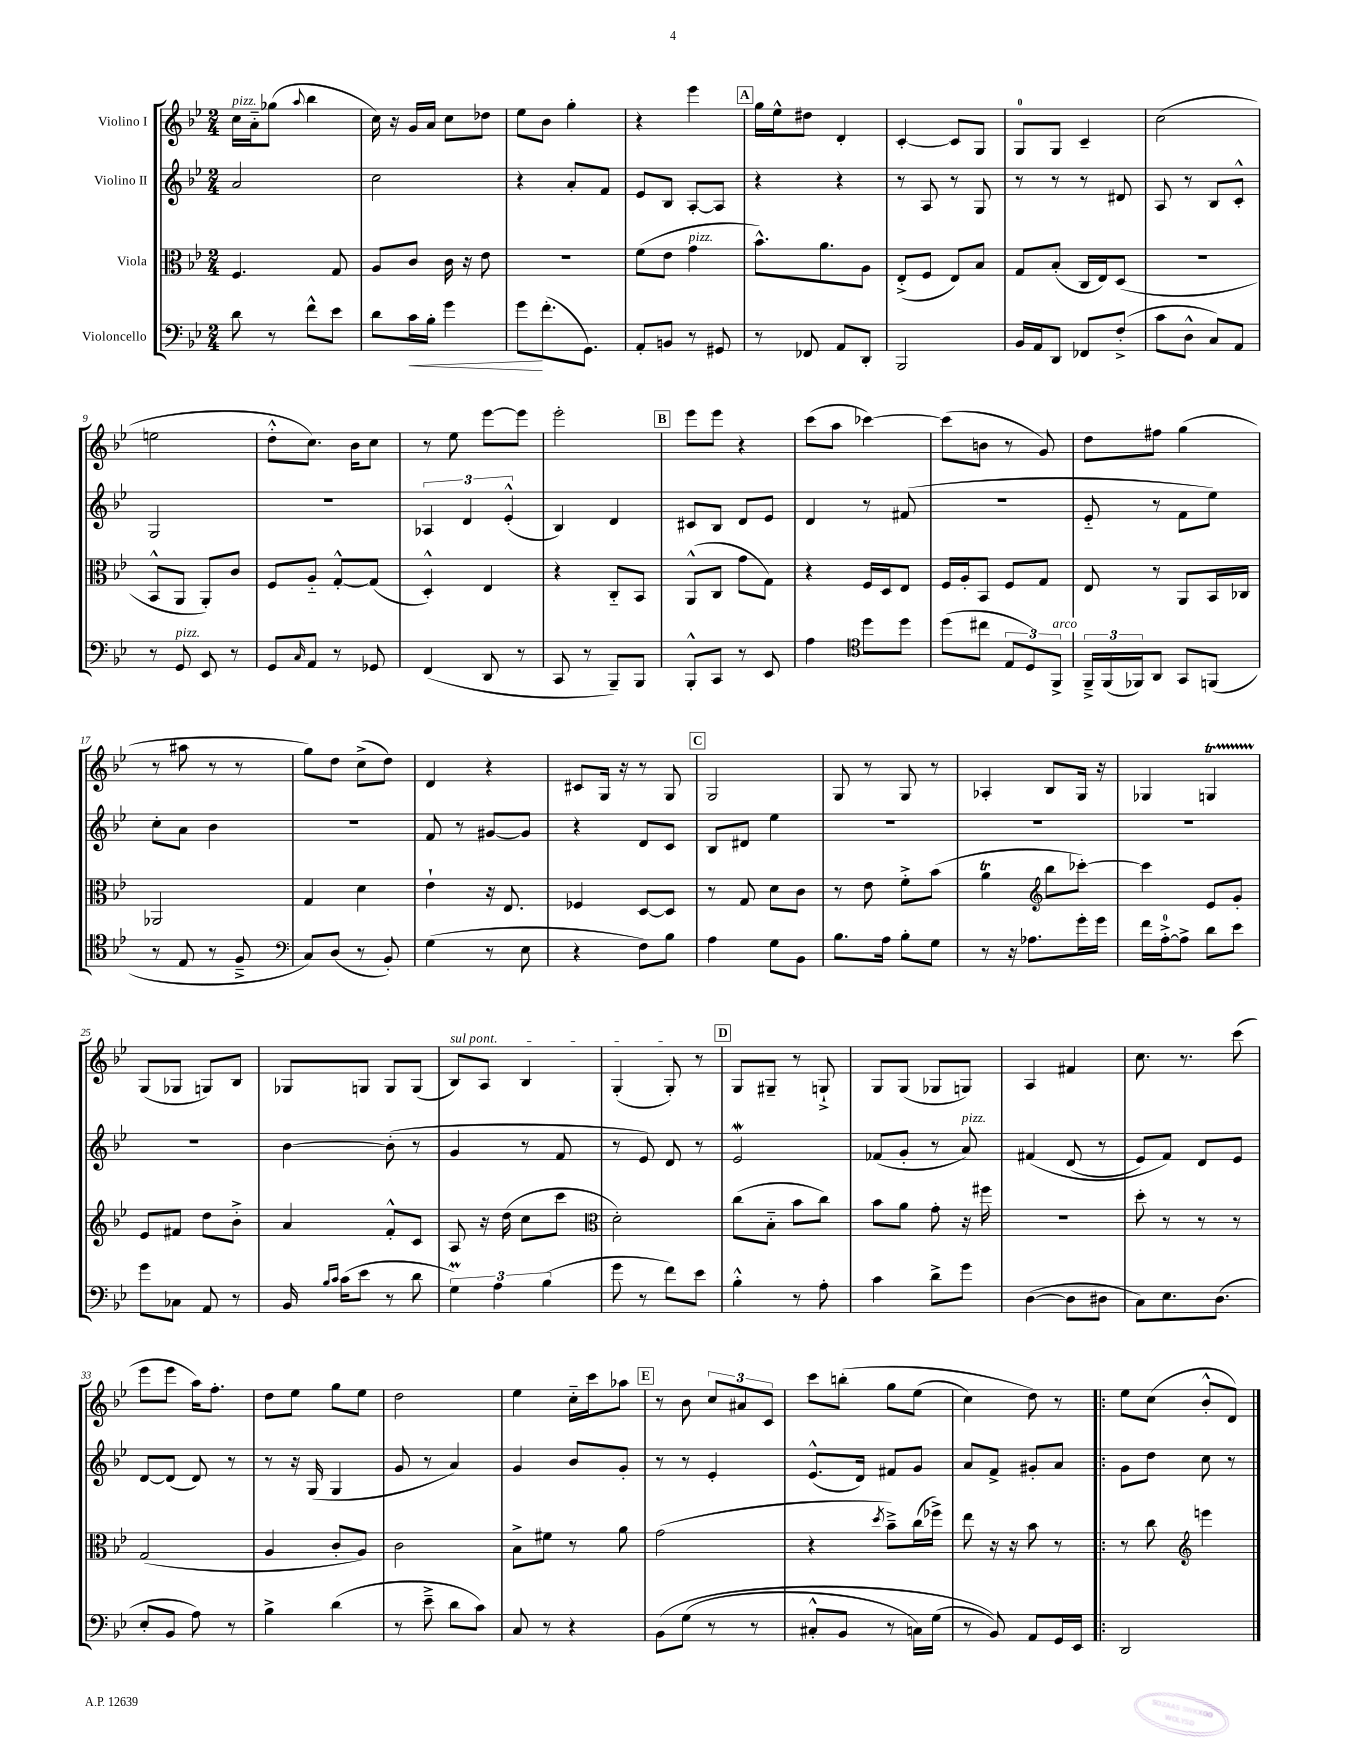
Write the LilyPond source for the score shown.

<<
\new StaffGroup <<
\new Staff = "s0" \with { instrumentName = "Violino I" } {
    \clef treble \key bes \major \numericTimeSignature \time 2/4
    c''16^\markup { \italic "pizz." } a'16-_ ges''8( \appoggiatura { a''8 } bes''4 |
    c''16) r16 g'16 a'16 c''8 des''8 |
    ees''8 bes'8 g''4-. |
    r4 ees'''4 |
    \mark \markup { \box "A" } g''16 ees''16-^ dis''8 d'4-. |
    c'4~-. c'8 g8 |
    g8-0 g8 c'4-- |
    c''2( |
    e''2 |
    d''8-.-^ c''8.) bes'16 c''8 |
    r8 ees''8 ees'''8~ ees'''8 |
    ees'''2-. |
    \mark \markup { \box "B" } ees'''8 ees'''8 r4 |
    c'''8( a''8 ces'''4~) |
    ces'''8( b'8 r8 g'8) |
    d''8 fis''8 g''4( |
    r8 ais''8 r8 r8 |
    g''8) d''8 c''8->( d''8) |
    d'4 r4 |
    cis'8 g16 r16 r8 g8 |
    \mark \markup { \box "C" } g2 |
    g8 r8 g8 r8 |
    aes4-. bes8 g16 r16 |
    ges4 g4\startTrillSpan |
    g8\stopTrillSpan( ges8 g8) bes8 |
    ges8 g8 g8 g8( |
    \once \override TextSpanner.bound-details.left.text = \markup { \italic "sul pont." } bes8\startTextSpan) a8 bes4 |
    g4-.( g8-.\stopTextSpan) r8 |
    \mark \markup { \box "D" } g8 gis8-- r8 g8-!-> |
    g8 g8( ges8 g8) |
    a4 fis'4 |
    c''8. r8. c'''8( |
    ees'''8 ees'''8 a''16) f''8.-. |
    d''8 ees''8 g''8 ees''8 |
    d''2 |
    ees''4 c''16-_ c'''16 aes''8 |
    \mark \markup { \box "E" } r8 bes'8 \tuplet 3/2 { c''8 ais'8 c'8 } |
    c'''8 b''8-.\( g''8 ees''8( |
    c''4) d''8\) r8 |
    \bar ".|:" ees''8 c''8( bes'8-.-^ d'8) \bar "|." |
}
\new Staff = "s1" \with { instrumentName = "Violino II" } {
    \clef treble \key bes \major \numericTimeSignature \time 2/4
    a'2 |
    c''2 |
    r4 a'8-. f'8 |
    ees'8 bes8 a8~-. a8 |
    \mark \markup { \box "A" } r4 r4 |
    r8 a8 r8 g8 |
    r8 r8 r8 dis'8 |
    a8 r8 bes8 c'8-.-^ |
    g2 |
    R2 |
    \tuplet 3/2 { aes4 d'4 ees'4-.-^( } |
    bes4) d'4 |
    \mark \markup { \box "B" } cis'8 bes8 d'8 ees'8 |
    d'4 r8 fis'8( |
    R2 |
    ees'8-_ r8 f'8 ees''8) |
    c''8-. a'8 bes'4 |
    r2 |
    f'8 r8 gis'8~ gis'8 |
    r4 d'8 c'8 |
    \mark \markup { \box "C" } bes8 dis'8 ees''4 |
    R2 |
    R2 |
    R2 |
    R2 |
    bes'4~ bes'8-.( r8 |
    g'4 r8 f'8 |
    r8 ees'8) d'8 r8 |
    \mark \markup { \box "D" } ees'2\mordent |
    fes'8( g'8-. r8 a'8^\markup { \italic "pizz." }) |
    fis'4\( d'8( r8 |
    ees'8) f'8\) d'8 ees'8 |
    d'8~ d'8( d'8) r8 |
    r8 r16 g16( g4 |
    g'8 r8 a'4) |
    g'4 bes'8 g'8-. |
    \mark \markup { \box "E" } r8 r8 ees'4-. |
    ees'8.-^( d'16) fis'8 g'8 |
    a'8 f'8-> gis'8-. a'8 |
    \bar ".|:" g'8 d''8 c''8 r8 \bar "|." |
}
\new Staff = "s2" \with { instrumentName = "Viola" } {
    \clef alto \key bes \major \numericTimeSignature \time 2/4
    f4. g8 |
    a8 c'8 c'16 r16 ees'8 |
    r2 |
    f'8( ees'8 g'4^\markup { \italic "pizz." } |
    \mark \markup { \box "A" } bes'8.-^) a'8. a8 |
    ees8-.->( f8 ees8) bes8 |
    g8 bes8-.( c16 ees16) d8( |
    R2 |
    bes,8-^ a,8 a,8-.) c'8 |
    f8 a8-_ g8~-.-^ g8( |
    d4-.-^) ees4 |
    r4 c8-_ bes,8 |
    \mark \markup { \box "B" } a,8-^( c8 g'8 g8) |
    r4 f16 d16 ees8 |
    f16 a16-. bes,8 f8 g8 |
    ees8 r8 a,8 bes,16 ces16 |
    aes,2 |
    g4 d'4 |
    ees'4-! r16 ees8. |
    fes4 d8~ d8 |
    \mark \markup { \box "C" } r8 g8 d'8 c'8 |
    r8 ees'8 f'8-.-> bes'8( |
    a'4\trill \clef treble bes''8 ces'''8~-.) |
    ces'''4 ees'8 g'8-. |
    ees'8 fis'8 d''8 bes'8-.-> |
    a'4 f'8-.-^ c'8 |
    a8 r16 d''16( c''8 c'''8 |
    \clef alto d'2-.) |
    \mark \markup { \box "D" } c''8( bes8-_ bes'8 c''8) |
    bes'8 a'8 g'8-. r16 fis''16 |
    R2 |
    d''8-. r8 r8 r8 |
    g2( |
    a4 c'8-. a8) |
    c'2 |
    bes8-> fis'8 r8 a'8 |
    \mark \markup { \box "E" } g'2( |
    r4 \acciaccatura { d''8 } bes'8--->) c''16( fes''16->) |
    ees''8 r16 r16 bes'8 r8 |
    \bar ".|:" r8 c''8 \clef treble e'''4 \bar "|." |
}
\new Staff = "s3" \with { instrumentName = "Violoncello" } {
    \clef bass \key bes \major \numericTimeSignature \time 2/4
    d'8 r8 f'8-^ ees'8 |
    d'8 c'16\< bes16-. g'4 |
    g'8\! f'8.-.( g,8.) |
    a,8-. b,8 r8 gis,8 |
    \mark \markup { \box "A" } r8 fes,8 a,8 d,8-. |
    bes,,2 |
    bes,16 a,16 d,8 fes,8 f8-.->( |
    c'8 d8-^ c8) a,8 |
    r8 g,8^\markup { \italic "pizz." } ees,8 r8 |
    g,8 \grace { c16 } a,8 r8 ges,8 |
    f,4( d,8 r8 |
    c,8 r8 bes,,8--) bes,,8 |
    \mark \markup { \box "B" } bes,,8-.-^ c,8 r8 ees,8 |
    a4 \clef tenor d''8 d''8 |
    d''8( cis''8 \tuplet 3/2 { ees8 d8) f,8->^\markup { \italic "arco" } } |
    \tuplet 3/2 { f,16---> f,16( fes,16) } a,8 g,8 f,8( |
    r8 ees8 r8 f8---> |
    \clef bass c8) d8( r8 bes,8-.) |
    g4( r8 ees8 |
    r4 f8) bes8 |
    \mark \markup { \box "C" } a4 g8 bes,8 |
    bes8. a16 bes8-. g8 |
    r8 r16 aes8. g'16-. g'16 |
    f'16 a16-0~-.-> a8-> d'8 ees'8 |
    g'8 ces8 a,8 r8 |
    bes,16 \grace { bes16 c'16 } c'16( ees'8 r8 d'8 |
    \tuplet 3/2 { g4\prall) a4 bes4( } |
    g'8 r8 f'8) ees'8 |
    \mark \markup { \box "D" } bes4-.-^ r8 a8-. |
    c'4 d'8-> g'8 |
    d4~( d8 dis8 |
    c8) ees8. d8.( |
    ees8-. bes,8 a8) r8 |
    bes4-> d'4( |
    r8 ees'8---> d'8 c'8) |
    c8 r8 r4 |
    \mark \markup { \box "E" } bes,8\( g8( r8 r8 |
    cis8-.-^ bes,8 r8 c16) g16( |
    r8 bes,8)\) a,8 g,16 ees,16 |
    \bar ".|:" d,2 \bar "|." |
}
>>
>>
